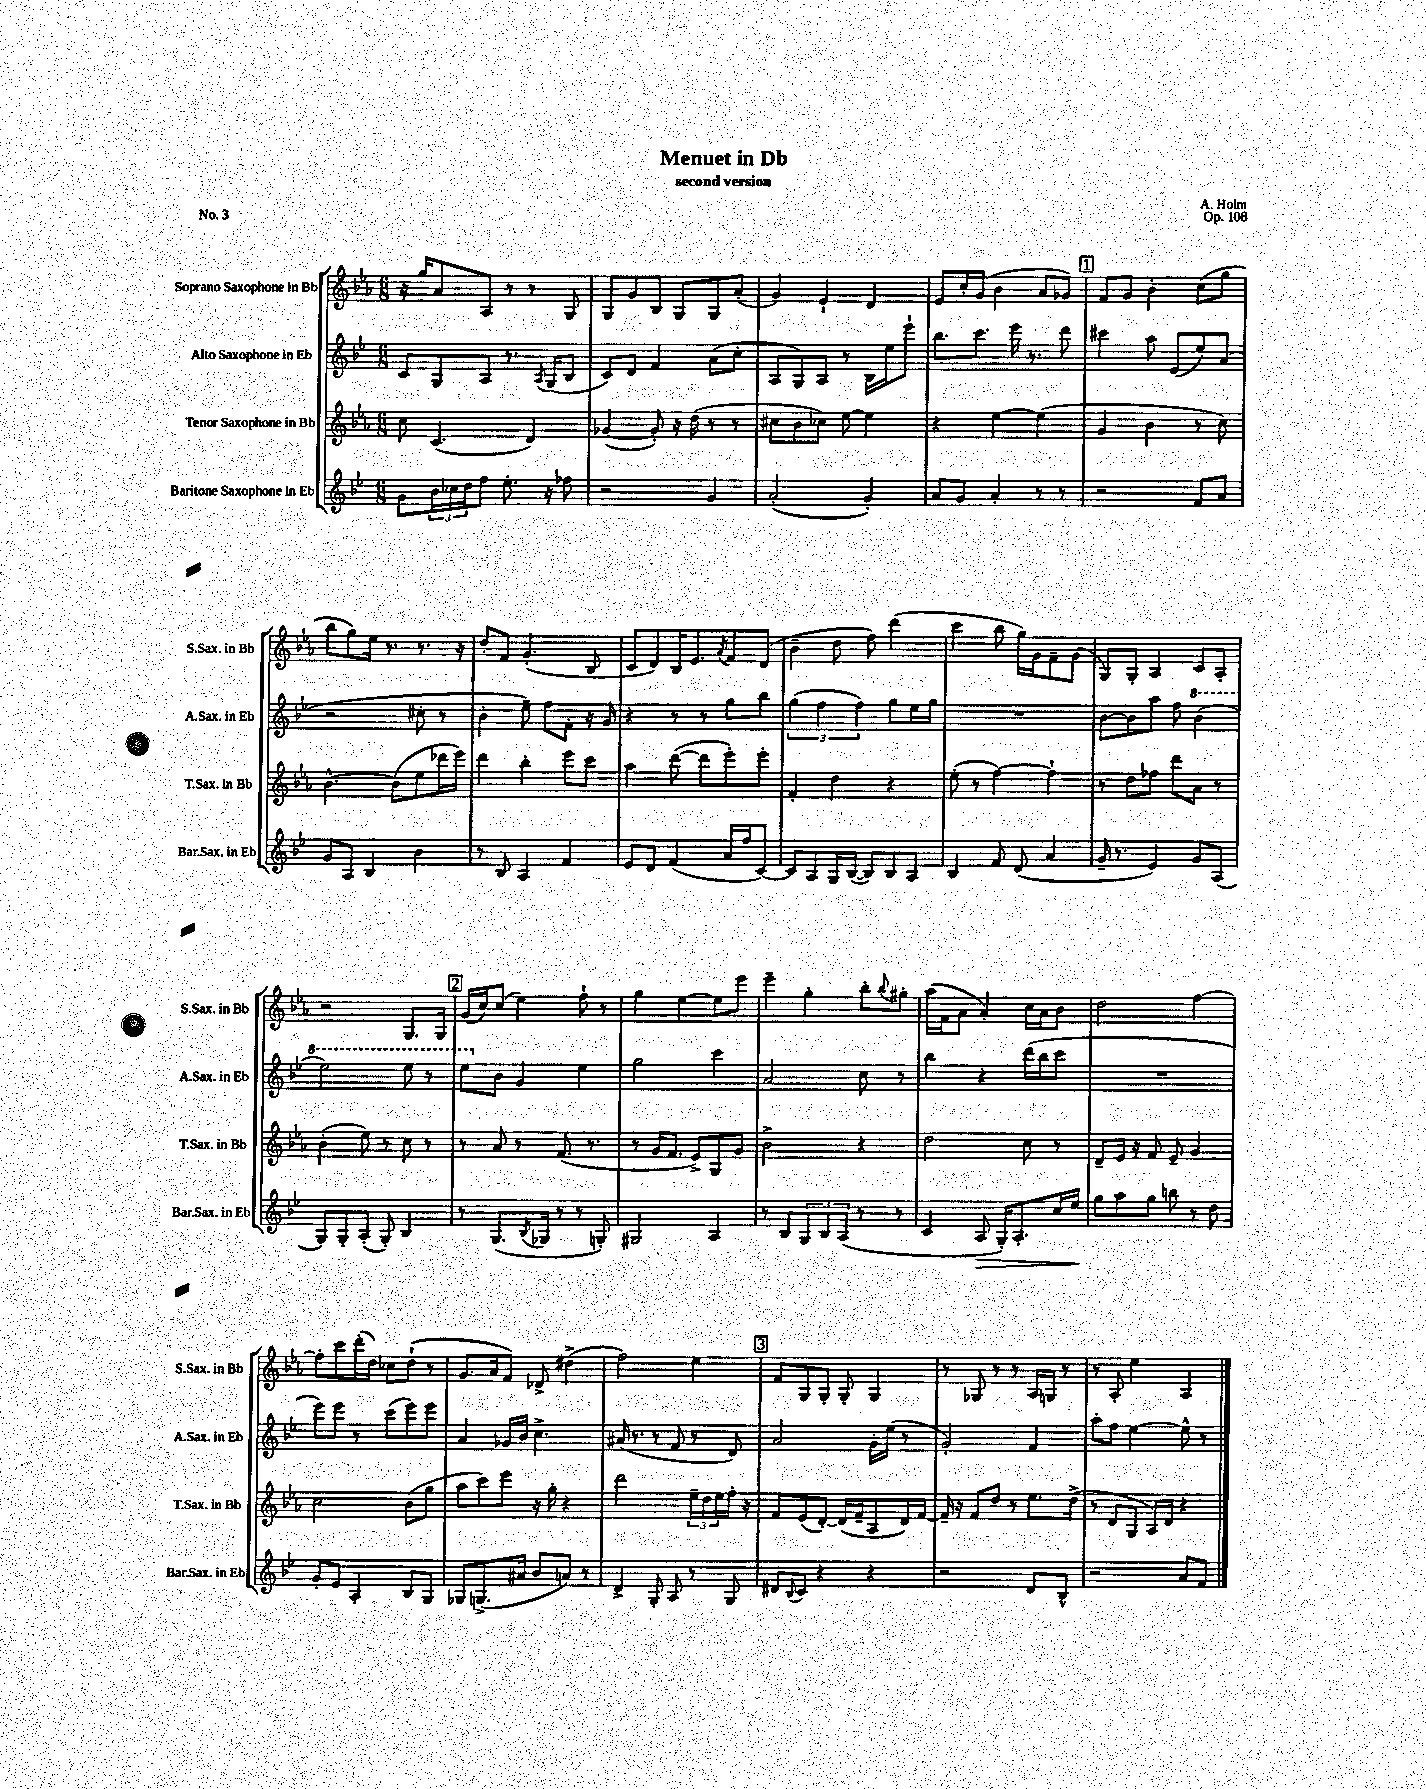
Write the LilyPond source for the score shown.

\header { title = "Menuet in Db" composer = "A. Holm" subtitle = "second version" opus = "Op. 108" piece = "No. 3" }
<<
\new StaffGroup <<
\new Staff = "s0" \with { instrumentName = "Soprano Saxophone in Bb" shortInstrumentName = "S.Sax. in Bb" } {
    \clef treble \key ees \major \numericTimeSignature \time 6/8
    r16 g''16 aes'8 aes8 r8 r8 g8 |
    g8 g'8 bes8 g8 g8 aes'8-.( |
    g'4) ees'4-! d'4 |
    ees'8 c''16-. g'16( bes'4 aes'8 ges'8) |
    \mark \markup { \box "1" } f'8 g'8 bes'4-. c''8( g''8 |
    bes''8 g''8) ees''16 r8. r8. r16 |
    d''8-. f'8 g'4.-.( bes8 |
    c'8 d'8) bes16 ees'8. \acciaccatura { aes'8 } f'8 d'8( |
    bes'4-- d''8 f''8) d'''4( |
    c'''4 bes''8 g''16) g'16 f'8-- g'8( |
    g8) g8-. aes4 c'8 aes8-. |
    r2 g8. g16 |
    \mark \markup { \box "2" } g'16( c''16) c''8( ees''4) f''8-! r8 |
    g''4 ees''4~ ees''8 ees'''8 |
    ees'''4-- g''4-. bes''8-. \appoggiatura { bes''8 } gis''8-. |
    aes''16( f'16 aes'8 aes'4-.) c''16 aes'16 bes'8 |
    d''2 f''4~ |
    f''8-. c'''8 d'''16-.( d''16) ces''8 d''8-!( r8 |
    g'8. aes'16 f'8) des'8-> dis''4->( |
    f''2) ees''4 |
    \mark \markup { \box "3" } f'8 g8 g8-. g8-. g4 |
    r8 ges8 r8 r8 aes16 g16 r8 |
    r8 aes8-. ees''4 aes4 \bar "|." |
}
\new Staff = "s1" \with { instrumentName = "Alto Saxophone in Eb" shortInstrumentName = "A.Sax. in Eb" } {
    \clef treble \key bes \major \numericTimeSignature \time 6/8
    c'8 g8 a8 r8. \acciaccatura { a8 } g16( bes8 |
    c'8) d'8 f'4 a'8( c''8-. |
    a8 g8) a8 r8 bes16 ees''16 ees'''8-! |
    bes''8. c'''8. ees'''16 r8. d'''8 |
    \mark \markup { \box "1" } cis'''4 a''8 ees'8( ees''8) a'8( |
    r2 cis''8-. r8 |
    bes'4-. ees''8--) f''8 f'8-. r16 g'16 |
    r4 r8 r8 g''8 bes''8 |
    \tuplet 3/2 { g''4( f''4 f''4) } g''8 ees''16 g''16 |
    R2. |
    bes'8~ bes'8 a''8 f''8 \ottava #1 bes''4( |
    ees'''2) ees'''8 r8 |
    \mark \markup { \box "2" } ees'''8 \ottava #0 bes'8 g'4 ees''4 |
    g''2 c'''4 |
    a'2 c''8 r8 |
    bes''4 r4 d'''16( bes''16 c'''8 |
    R2. |
    ees'''8) ees'''8 r8 c'''8( ees'''8) ees'''8 |
    a'4 ges'16 bes'16 c''4.-> |
    ais'16( r8. r8 f'8 r8 d'8) |
    \mark \markup { \box "3" } a'2 g'16-. ees''16( r8 |
    g'2-.) f'4 |
    a''8-. f''8 ees''4~ ees''8-^ r8 \bar "|." |
}
\new Staff = "s2" \with { instrumentName = "Tenor Saxophone in Bb" shortInstrumentName = "T.Sax. in Bb" } {
    \clef treble \key ees \major \numericTimeSignature \time 6/8
    c''8 c'4.( d'4) |
    ges'4~( ges'8-.) r16 d''16( r8 r8 |
    cis''8 bes'8 ces''8) ees''8~ ees''4 |
    r4 ees''4~ ees''4( |
    \mark \markup { \box "1" } g'4 bes'4 r8 c''8) |
    bes'4.~-^ bes'8( ees''8 des'''16 ees'''16) |
    d'''4 bes''4-. ees'''8 c'''8 |
    aes''4 d'''8~( d'''8 ees'''8-.) ees'''8-. |
    f'4-. d''4 r4 |
    ees''8-.( r8 f''4~) f''4-! |
    r8 d''8 fes''8 d'''8 aes'8 r8 |
    bes'4-.( ees''8) r8 c''8 r8 |
    \mark \markup { \box "2" } r8 aes'8 r8 f'8.( r8. |
    r8 g'16 f'8. ees'8->) g8 g'8 |
    bes'2-> r4 |
    d''2 c''8 r8 |
    d'8-- ees'16 r16 f'8 ees'8-- g'4 |
    c''2 bes'8( g''8 |
    aes''8 c'''8) ees'''8 r16 g''16-. r4 |
    d'''2 \tuplet 3/2 { ees''16-- d''16 ees''16 } f''16-. r16 |
    \mark \markup { \box "3" } f'8 ees'8( d'8~-.) d'16( f'16-- aes8 d'16) f'16~ |
    f'16-- r16 f'8 d''8 r8 ees''8. d''16->( |
    r8 d'8 g8 aes16) d'16 r4 \bar "|." |
}
\new Staff = "s3" \with { instrumentName = "Baritone Saxophone in Eb" shortInstrumentName = "Bar.Sax. in Eb" } {
    \clef treble \key bes \major \numericTimeSignature \time 6/8
    g'8 \tuplet 3/2 { bes'16 ces''16 d''16 } f''8 ees''8.-. r16 fes''8 |
    r2 g'4 |
    a'2-.( g'4-.) |
    a'8 g'8 a'4-. r8 r8 |
    \mark \markup { \box "1" } r2 f'8 a'8 |
    g'8 a8 bes4 bes'4 |
    r8 bes8 a4 f'4 |
    ees'8 d'8 f'4( a'16 f''16 c'8~) |
    c'8 a8 g16 bes16~( bes8) bes8 a8 |
    bes4 f'8 d'8( a'4 |
    g'16-- r8. ees'4) g'8 a8( |
    g8) g8-. a8-.( g8-.) bes4 |
    \mark \markup { \box "2" } r8 g8.( \acciaccatura { bes8 } ges16 r8 r8 g8-.) |
    gis2 a4 |
    r8 bes8 \tuplet 3/2 { g8 bes8 a8( } r8 r8 |
    c'4 a8\> g16-.) a8.-. c''16 ees''16\! |
    g''8 a''8 g''8 b''8 r8 d''8 |
    g'8-. ees'8 a4-. bes8 g8 |
    ges8 g8.->( ais'16 bes'8 a'8) r8 |
    d'4-> g8-. a8 r8 g8 |
    \mark \markup { \box "3" } dis'8 \appoggiatura { bes8 } c'8 r4 r4 |
    r2 d'8 bes8-^ |
    r2 a'8 f'8 \bar "|." |
}
>>
>>
\layout { \context { \Score \remove "Bar_number_engraver" } }
